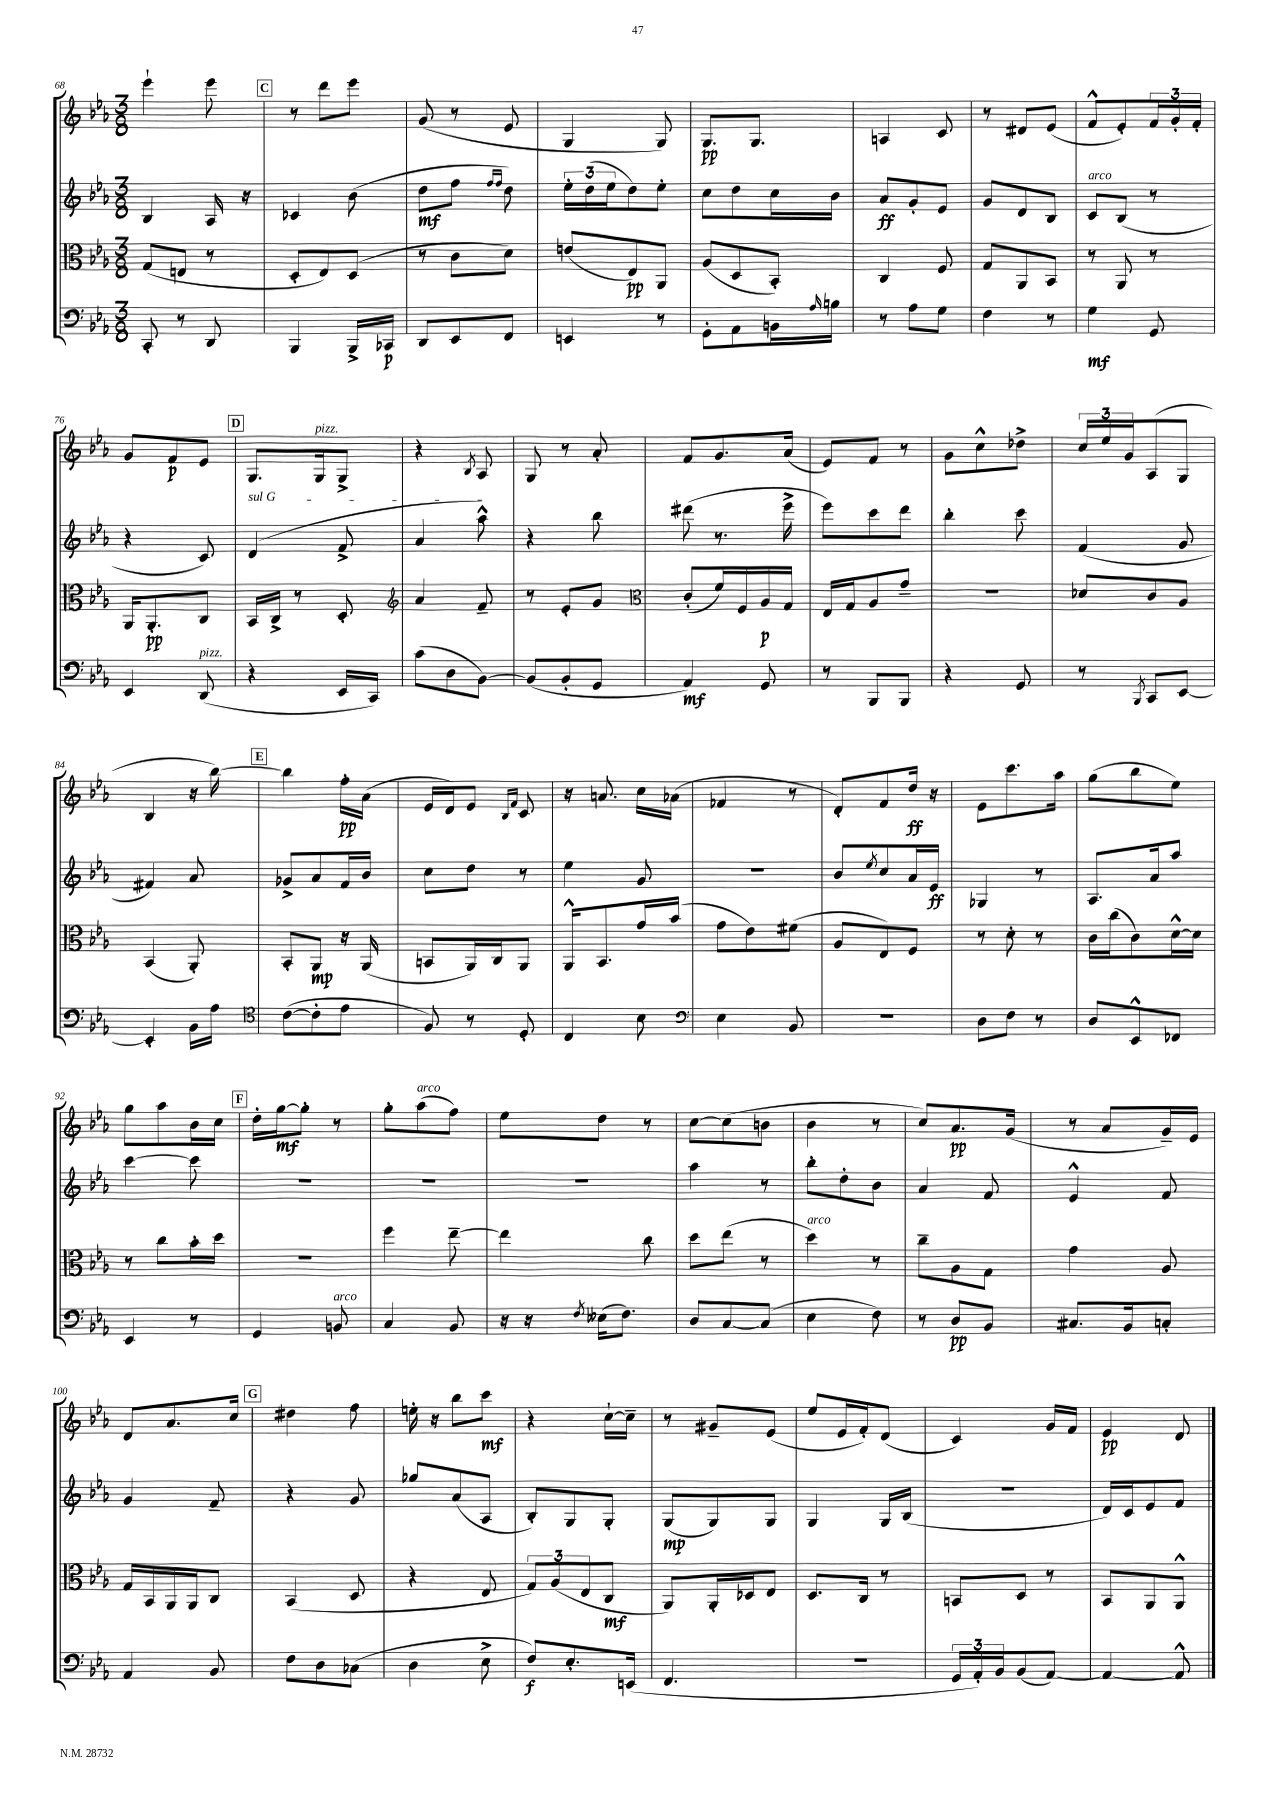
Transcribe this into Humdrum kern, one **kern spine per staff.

**kern	**kern	**kern	**kern
*staff4	*staff3	*staff2	*staff1
*clefF4	*clefC3	*clefG2	*clefG2
*k[b-e-a-]	*k[b-e-a-]	*k[b-e-a-]	*k[b-e-a-]
*M3/8	*M3/8	*M3/8	*M3/8
8CC'/	(8G/L	4B-/	4eee-`\
8r	8E/J	.	.
8DD/	8r	16A-/	8eee-\
.	.	16r	.
=	=	=	=
4BBB-/	8D'/L	4c-/	8r
.	8E-/)	.	8ddd\L
16BBB-^/LL	(8D/J	(8b-\	8eee-\J
16CC-/JJ	.	.	.
=	=	=	=
8DD/L	8r	8dd\L	(8g/
8EE-/	8c\L	8ff\J	8r
.	.	16qqff/LL	.
.	.	16qqff/JJ	.
8FF/J	8d\J)	8dd\)	8e-/
=	=	=	=
4EE/	(8e/L	24ee-'\LL	4G/
.	.	(24dd\	.
.	.	24ee-\J	.
.	8E-/)	8dd\)	.
8r	8AA-/J	8ee-'\J	8G/)
=	=	=	=
8GG'\L	(8A-/L	8cc\L	8.G/L
8AA-\	8D/	8dd\	.
.	.	.	8.G/J
16BB\L	8BB-'/J)	16cc\L	.
16qqA-/	.	.	.
16B\JJ	.	16b-\JJ	.
=	=	=	=
8r	4C/	8a-/L	4A/
8A-\L	.	8g'/	.
8G\J	8F/	8e-/J	8c/
=	=	=	=
4F\	8G/L	8g/L	8r
.	8AA-/	8d/	8d#/L
8r	8BB-/J	8B-/J	(8e-/J
=	=	=	=
4G\	8r	8c/L	8f^^/L
.	8AA-/	(8B-/J	8e-'/)
8GG/	8r	8r	24f/L
.	.	.	24g'/
.	.	.	24f'/JJ
=	=	=	=
4EE-/	16AA-/LK	4r	8g/L
.	8.AA-'/	.	.
.	.	.	8f/
(8DD/	8C/J	8c/)	8e-/J
=	=	=	=
4r	16BB-/LL	(4d/	8.G/L
.	16C^/JJ	.	.
.	8r	.	.
.	.	.	16G/k
16EE-/LL	8D'/	8f^/	8G^/J
16CC/JJ)	.	.	.
=	=	=	=
*	*clefG2	*	*
(8c\L	4a-/	4a-/	4r
8D\	.	.	.
.	.	.	8qB-/
[8BB-\J)	8f~/	8aa-^^\)	8A-/
=	=	=	=
(8BB-/]L	8r	4r	8G/
8BB-'/	8e-'/L	.	8r
8GG/J	8g/J	8bb-\	8a-'/
=	=	=	=
*	*clefC3	*	*
4AA-/)	(8c'/L	(8ddd#\	8f/L
.	16f/L)	8.r	8.g/
.	16F/	.	.
8GG/	16A-/	.	.
.	16G/JJ	16eee-^\	(16a-/Jk
=	=	=	=
8r	16E-/LL	8eee-\L)	8e-/L)
.	16G/J	.	.
8BBB-/L	8A-/	8ccc\	8f/J
8BBB-/J	8g~/J	8ddd\J	8r
=	=	=	=
4r	4.r	4bb-'\	8g\L
.	.	.	8cc^^\
8GG/	.	8ccc\	8dd-^\J
=	=	=	=
8r	8d-/L	(4f/	24cc/LL
.	.	.	24ee-/
.	.	.	24g/J
8qBBB-/	.	.	.
8CC/L	8c/	.	(8A-/
[8EE-/J	8A-/J	8g/	8G/J
=	=	=	=
4EE-'/]	(4BB-/	4f#/)	4B-/
16BB-\LL	8AA-'/)	8a-/	16r
16A-\JJ	.	.	[16bb-\)
=	=	=	=
*clefC4	*	*	*
([8c\L	8BB-'/L	8g-^/L	4bb-\]
8c'\]	8AA-/J	8a-/	.
8e-\J	16r	16f/L	16ff'\LL
.	(16AA-/	16b-/JJ	(16a-\JJ
=	=	=	=
8F/)	8BB/L	8cc\L	16e-/LL
.	.	.	16d/J)
8r	16AA-/L)	8dd\J	8e-/J
.	16C/J	.	.
.	.	.	16qqB-/LL
.	.	.	16qqf/JJ
8D'/	8AA-/J	8r	8c/
=	=	=	=
4C/	16AA-^^/LK	4ee-\	16r
.	8.BB-/	.	8.a/
8B-\	16g/L	8g/	16cc\LL
.	(16b-/JJ	.	(16a-\JJ
=	=	=	=
*clefF4	*	*	*
4E-\	8g\L	4.r	4f-/
.	8e-\)	.	.
8BB-/	(8f#\J	.	8r
=	=	=	=
4.r	8A-/L	8b-/L	8d'/L)
.	.	8qee-/	.
.	8E-/)	8cc/	8f/
.	8F/J	16a-/L	16dd/Jk
.	.	16e-/JJ	16r
=	=	=	=
8D\L	8r	4G-/	8e-\L
8F\J	8d'\	.	8.ccc\
8r	8r	8r	.
.	.	.	16aa-\Jk
=	=	=	=
8D/L	16c\LL	8.A-/L	(8gg\L
.	(16cc\J	.	.
8EE-^^/	8c\)	.	8bb-\
.	.	16a-/k	.
8FF-/J	[16d^^\L	8aa-/J	8ee-\J)
.	16d\]JJ	.	.
=	=	=	=
4EE-/	8r	[4ccc\	8gg\L
.	8cc\L	.	8aa-\
8r	16b-'\L	8ccc\]	16b-\L
.	16dd\JJ	.	16cc\JJ
=	=	=	=
4GG/	4.r	4.r	16dd'\LL
.	.	.	[16gg\J
.	.	.	8gg'\]J
8BB/	.	.	8r
=	=	=	=
4C/	4ff\	4.r	8gg'\L
.	.	.	(8aa-\
8BB-/	[8ee-~\	.	8ff\J)
=	=	=	=
16r	4ee-\]	4.r	8ee-\L
16r	.	.	.
8qF/	.	.	.
(16E--\LK	.	.	8dd\J
8.F\J)	.	.	.
.	8cc\	.	8r
=	=	=	=
8D/L	8dd\L	4aa-\	[8cc\L
[8C/	(8ee-\J	.	(8cc\]
(8C/]J	8r	8r	8b\J
=	=	=	=
4E-\	4dd\)	8bb-'\L	4b-\
.	.	8dd'\	.
8F\)	8r	8b-\J	8r
=	=	=	=
8r	8cc~\L	4a-/	8cc/L)
8D/L	8A-\	.	8.a-/
8BB-/J	8G\J	8f/	.
.	.	.	(16g/Jk
=	=	=	=
8.C#/L	4g\	4e-^^/	8r
.	.	.	8a-/L
16BB-/k	.	.	.
8C'/J	8A-/	8f/	16g~/L)
.	.	.	16e-/JJ
=	=	=	=
4AA-/	16G/LL	4g/	8d/L
.	16BB-/	.	.
.	16AA-/	.	8.a-/
.	16AA-/J	.	.
8BB-/	8C/J	8f~/	.
.	.	.	16cc/Jk
=	=	=	=
8F\L	(4BB-/	4r	4dd#\
8D\	.	.	.
(8C-\J	8D/	8g/	8ff\
=	=	=	=
4D\	4r	8gg-/L	16ee'\
.	.	.	16r
.	.	(8a-/	8bb-\L
8E-^\	8E-/	8A-/J	8ccc\J
=	=	=	=
8F/L)	12G/L)	8B-'/L)	4r
.	(12A-/	.	.
8.E-'/	.	8G/	.
.	12E-/	.	.
.	8C/J	8G'/J	[16cc`\LL
(16EE/Jk	.	.	16cc~\]JJ
=	=	=	=
4.FF/	8AA-/L)	(8G/L	8r
.	16AA-'/L	8G/)	8g#~/L
.	16D-/J	.	.
.	8E-/J	8G/J	(8e-/J
=	=	=	=
4.r	8.D/L	4G/	8ee-/L
.	.	.	16e-/L
.	16C/Jk	.	16f'/J)
.	8r	16G/LL	(8d/J
.	.	(16B-/JJ	.
=	=	=	=
24GG/LL	8BB/L	4.r	4c/)
24AA-'/)	.	.	.
24BB-/J	.	.	.
(8BB-/	8D/J	.	.
[8AA-/J)	8r	.	16g/LL
.	.	.	16f/JJ
=	=	=	=
4AA-/_	8BB-/L	16d/LL)	4e-/
.	.	16c/J	.
.	8AA-/	8e-/	.
8AA-^^/]	8AA-^^/J	8f/J	8d/
==	==	==	==
*-	*-	*-	*-
